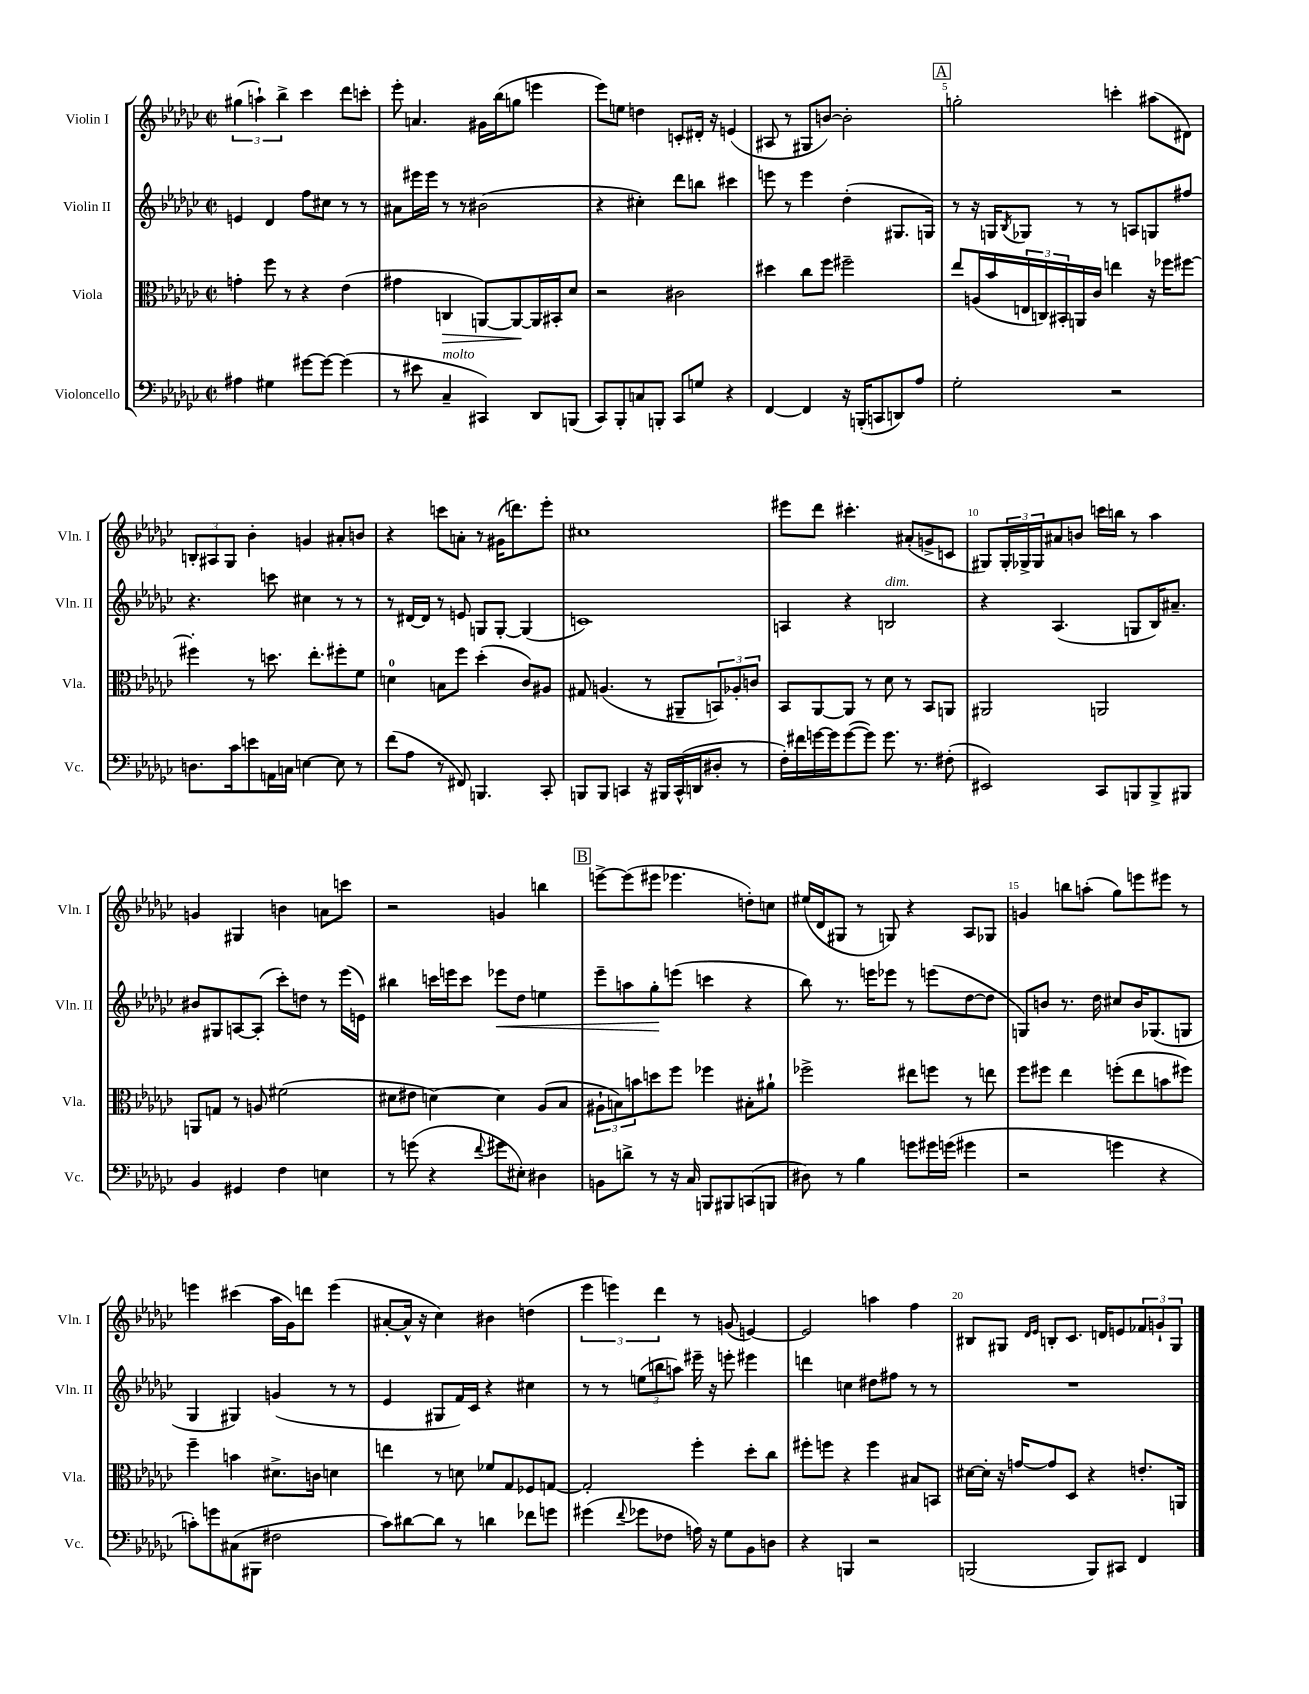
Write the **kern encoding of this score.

**kern	**kern	**dynam	**kern	**dynam	**kern
*part4	*part3	*part3	*part2	*part2	*part1
*staff4	*staff3	*staff3	*staff2	*staff2	*staff1
*I"Violoncello	*I"Viola	*	*I"Violin II	*	*I"Violin I
*I'Vc.	*I'Vla.	*	*I'Vln. II	*	*I'Vln. I
*clefF4	*clefC3	*	*clefG2	*	*clefG2
*k[b-e-a-d-g-c-]	*k[b-e-a-d-g-c-]	*	*k[b-e-a-d-g-c-]	*	*k[b-e-a-d-g-c-]
*M2/2	*M2/2	*	*M2/2	*	*M2/2
*met(c|)	*met(c|)	*	*met(c|)	*	*met(c|)
=1	=1	=1	=1	=1	=1
4A#X\	4gn'\	.	4en/	.	(6gg#X\
.	.	.	.	.	6aan`\)
4G#X\	8ff\	.	4d-/	.	.
.	.	.	.	.	6bb-^\
.	8r	.	.	.	.
[8g#X\L	4r	.	8ff\L	.	4ccc-\
8g#\J_	.	.	8cc#X\J	.	.
(4g#\]	(4e-\	.	8r	.	8ddd-\L
.	.	.	8r	.	8cccn'\J
=2	=2	=2	=2	=2	=2
8r	4g#X\	.	8a#X\L	.	8eee-'\
8e#X\	.	.	16eee#X\L	.	4.an/
.	.	.	16eee#\JJ	.	.
!LO:TX:a:i:t=molto	!	!	!	!	!
!	!	!LO:HP:b	!	!	!
4C-~/	4Cn/	>	8r	.	.
.	.	.	8r	.	.
4CC#X/)	[8AAn/L)	.	(2b#X\	.	16g#X\LL
.	.	.	.	.	(16bb-\J
.	8AA/_	.	.	.	8ggn\J
8DD-/L	16AA/L]	]	.	.	4eeen\
.	16BB#X'/J	.	.	.	.
(8BBBn/J	8d-/J	.	.	.	.
=3	=3	=3	=3	=3	=3
8CC-/L)	2r	.	4r	.	8eee-\L)
8BBB-'/	.	.	.	.	8een\J
8Cn/	.	.	4cc#X'\)	.	4ddn\
8BBBn'/J	.	.	.	.	.
8CC-/L	2c#X\	.	8ddd-\L	.	8cn'/L
8Gn/J	.	.	8bbn\J	.	16d#X'/Jk
.	.	.	.	.	16r
4r	.	.	4ccc#X\	.	(4en/
=4	=4	=4	=4	=4	=4
[4FF/	4dd#X\	.	8eeen\	.	8A#X/
.	.	.	8r	.	8r
4FF/]	8cc-\L	.	4eee\	.	8G#X/L
.	8ff\J	.	.	.	[8bn/J)
16r	2ff#X~\	.	(4dd-'\	.	2b'\]
(16BBBn'/KL	.	.	.	.	.
8CCn/	.	.	.	.	.
8DDn/)	.	.	8.G#X/L	.	.
8A-/J	.	.	.	.	.
.	.	.	16Gn/Jk)	.	.
!!LO:REH:place=s1:t=A
=5	=5	=5	=5	=5	=5
2G-'\	8ee-/L	.	8r	.	2ggn'\
.	(16An/L	.	16r	.	.
.	16b-/	.	16Gn/KL	.	.
.	.	.	8qB-/	.	.
.	24En/	.	8G-X/J	.	.
.	24Cn/)	.	.	.	.
.	24BB#X'/	.	.	.	.
.	16AAn/	.	8r	.	.
.	16c-/JJ	.	.	.	.
2r	4een\	.	8r	.	4cccn'\
.	.	.	8An/L	.	.
.	16r	.	8Gn/	.	(8aa#X\L
.	16ff-X\KL	.	.	.	.
.	[8ff#X\J	.	8ff#X/J	.	8d#X\J)
!!LO:LB:g=z
=6	=6	=6	=6	=6	=6
8.Dn\L	4ff#X'\]	.	4.r	.	12Bn'/L
.	.	.	.	.	12A#X/
.	.	.	.	.	12G-/J
16c-\k	.	.	.	.	.
8en\	8r	.	.	.	4b-'\
16AAn\L	8.ddn\	.	8cccn\	.	.
16Cn\JJ	.	.	.	.	.
[4En\	.	.	4cc#X\	.	4gn/
.	8.ee-'\L	.	.	.	.
8E\]	8ff#X'\	.	8r	.	8a#X'/L
8r	8f\J	.	8r	.	8bn/J
=7	=7	=7	=7	=7	=7
(8f\L	4dn\	.	8r	.	4r
8A-\J	.	.	[16d#X/LL	.	.
.	.	.	16d#/JJ]	.	.
8r	8Bn\L	.	8r	.	8cccn\L
8FF#X/)	8ff\J	.	8en/	.	8an'\J
4.BBBn/	(4dd-'\	.	8Gn/L	.	8r
.	.	.	[8G'/J	.	(16g#X\KL
.	.	.	.	.	8.dddn\)
.	8c-/L)	.	(4G/]	.	.
8CC-'/	8A#X/J	.	.	.	8eee-'\J
=8	=8	=8	=8	=8	=8
8BBBn/L	8G#X/	.	1cn)	.	1cc#X
8BBB/J	(4.An/	.	.	.	.
4CCn/	.	.	.	.	.
16r	8r	.	.	.	.
16BBB#X/LL	.	.	.	.	.
(16CC^^/	8AA#X~/L	.	.	.	.
16DDn/J	.	.	.	.	.
8D#X'/J	12BBn/)	.	.	.	.
.	12A-X'/	.	.	.	.
8r	.	.	.	.	.
.	12cn/J	.	.	.	.
=9	=9	=9	=9	=9	=9
16F'\LL)	8BB-/L	.	4An/	.	8eee#X\L
16f#X\	.	.	.	.	.
[16gn\	[8AA-/	.	.	.	8ddd-\J
16g\J]	.	.	.	.	.
([8g\	8AA-/J]	.	4r	.	4.ccc#X'\
8g\J])	8r	.	.	.	.
!	!	!	!LO:TX:a:i:t=dim.	!	!
8.g\	8d-\	.	2Bn/	.	.
.	8r	.	.	.	(8a#X'/L
8.r	.	.	.	.	.
.	8BB-/L	.	.	.	8gn^/
(8F#X'\	8AAn/J	.	.	.	8cn/J
=10	=10	=10	=10	=10	=10
2EE#X/)	2AA#X/	.	4r	.	8G#X/L)
.	.	.	.	.	24G#'/L
.	.	.	.	.	24G-X^/
.	.	.	.	.	24G-/J
.	.	.	(4.A-/	.	8a#X/
.	.	.	.	.	8bn/J
8CC-/L	2AAn/	.	.	.	16cccn\LL
.	.	.	.	.	16bbn\JJ
8BBBn/	.	.	8Gn/L	.	8r
8BBB^/	.	.	16B-/K)	.	4aa-\
.	.	.	8.a#X~/J	.	.
8BBB#X/J	.	.	.	.	.
!!LO:LB:g=z
=11	=11	=11	=11	=11	=11
4BB-/	8AAn/L	.	8b#X/L	.	4gn/
.	8Gn/J	.	8G#X/	.	.
4GG#X/	8r	.	[8An/	.	4G#X/
.	8An/	.	(8A'/J]	.	.
4F\	(2f#X\	.	8ccc-'\L)	.	4bn\
.	.	.	8ddn\J	.	.
4En\	.	.	8r	.	8an\L
.	.	.	(16eee-\LL	.	8cccn\J
.	.	.	16en\JJ)	.	.
=12	=12	=12	=12	=12	=12
8r	8d#X\L	.	4bb#X\	.	2r
(8gn\	8e#X\J	.	.	.	.
4r	[4dn\)	.	16cccn\LL	.	.
.	.	.	16eeen\J	.	.
.	.	.	8ccc\J	.	.
8qqf/	.	.	.	.	.
!	!	!	!	!LO:HP:b	!
8g#X\L	4d\]	.	8eee-X\L	<	4gn/
8E#X'\J)	.	.	8dd-\J	.	.
4D#X\	(8A-/L	.	4een\	.	4bbn\
.	8B-/J	.	.	.	.
!!LO:REH:place=s1:t=B
=13	=13	=13	=13	=13	=13
8BBn\L	12A#X`\L	.	8eee-~\L	.	[8eeen^\L
.	12Bn\)	.	.	.	.
8dn^\J	.	.	8aan\	.	(8eee\]
.	12bn\	.	.	.	.
8r	8ddn\	.	8gg-'\	.	8eee#X\J
16r	8ff\J	.	(8eeen\J	[	4.eee-X\
16C-/	.	.	.	.	.
8BBBn/L	4ff-X\	.	4cccn\	.	.
8BBB#X/	.	.	.	.	.
(8CCn/	8B#X'\L	.	4r	.	8ddn'\L)
8BBBn/J	8a#X`\J	.	.	.	8ccn\J
=14	=14	=14	=14	=14	=14
8D#X\)	2ff-X^\	.	8bb-\)	.	(16ee#X/LL
.	.	.	.	.	16d-/J
8r	.	.	8.r	.	8G#X/J
4B-\	.	.	.	.	8r
.	.	.	16eeen\KL	.	.
.	.	.	8eee-X\J	.	8Gn/)
8gn\L	8ee#X\L	.	8r	.	4r
16g#X\L	8ffn\J	.	(8eeen\L	.	.
(16gn\JJ	.	.	.	.	.
4g#X\	8r	.	[8dd-\	.	8A-/L
.	8een\	.	8dd-\J]	.	8G-X/J
=15	=15	=15	=15	=15	=15
2r	8ff\L	.	8Gn/L)	.	4gn/
.	8ff#X\J	.	8bn/J	.	.
.	4ee-\	.	8.r	.	8bbn\L
.	.	.	.	.	(8aan'\J
.	.	.	16dd-\	.	.
4gn\	(8ffn'\L	.	8cc#X/L	.	8gg-\L)
.	8ee-\	.	16b/K	.	8eeen\
.	.	.	(8.G-X/	.	.
4r	8bn\	.	.	.	8eee#X\J
.	8ff#X\J)	.	8Gn/J	.	8r
!!LO:LB:g=z
=16	=16	=16	=16	=16	=16
8cn'\L)	4ff~\	.	4G-/	.	4eeen\
8gn\	.	.	.	.	.
(8C#X\	4bn\	.	4G#X/)	.	(4ccc#X\
8BBB#X\J	.	.	.	.	.
2F#X\	8.d#X^\L	.	(4gn/	.	16aa-\LL
.	.	.	.	.	16g-\J)
.	.	.	.	.	8dddn\J
.	16cn\Jk	.	.	.	.
.	4dn\	.	8r	.	(4eee\
.	.	.	8r	.	.
=17	=17	=17	=17	=17	=17
8c-\L)	4een\	.	4e-/	.	[8a#X'/L
[8d#X\	.	.	.	.	16a#^^/Jk]
.	.	.	.	.	16r
8d#\J]	8r	.	8G#X/L	.	4cc-\)
8r	8dn\	.	16f/L)	.	.
.	.	.	16c-/JJ	.	.
4dn\	8f-X/L	.	4r	.	4b#X\
.	8G-/	.	.	.	.
8f-X\L	8F-X/	.	4cc#X\	.	(4ddn\
8gn\J	[8Gn/J	.	.	.	.
=18	=18	=18	=18	=18	=18
(4g#X\	2G'/]	.	8r	.	6eee-\
.	.	.	8r	.	.
.	.	.	.	.	6eeen\)
8qqf/	.	.	.	.	.
8g-X\L	.	.	(12een\L	.	.
.	.	.	12bbn\	.	6ddd-\
8F-X\J	.	.	.	.	.
.	.	.	12aan\J)	.	.
16An\)	4ff'\	.	16eee#X~\	.	8r
16r	.	.	16r	.	.
8G-\L	.	.	8eeen'\	.	(8gn/
8BB-\	8dd-'\L	.	4eee#X\	.	[4en/)
8Dn\J	8cc-\J	.	.	.	.
=19	=19	=19	=19	=19	=19
4r	8ff#X'\L	.	4dddn\	.	2e/]
.	8ffn\J	.	.	.	.
4BBBn/	4r	.	4ccn\	.	.
2r	4ff\	.	8dd#X\L	.	4aan\
.	.	.	8ff#X\J	.	.
.	8B#X/L	.	8r	.	4ff\
.	8BBn/J	.	8r	.	.
=20	=20	=20	=20	=20	=20
(2BBBn/	[16d#X\LL	.	1r	.	8B#X/L
.	16d#'\JJ]	.	.	.	.
.	16r	.	.	.	8G#X/J
.	[16gn/KL	.	.	.	.
.	.	.	.	.	16qqd-/LL
.	.	.	.	.	16qqe-/JJ
.	8g/]	.	.	.	8Bn'/L
.	8D-/J	.	.	.	8.c-/J
8BBB/L)	4r	.	.	.	.
.	.	.	.	.	16dn/KL
8CC#X/J	.	.	.	.	8en/
4FF/	8.en'/L	.	.	.	12f-X/
.	.	.	.	.	12gn`/
.	.	.	.	.	12G#/J
.	16AAn/Jk	.	.	.	.
==	==	==	==	==	==
*-	*-	*-	*-	*-	*-
